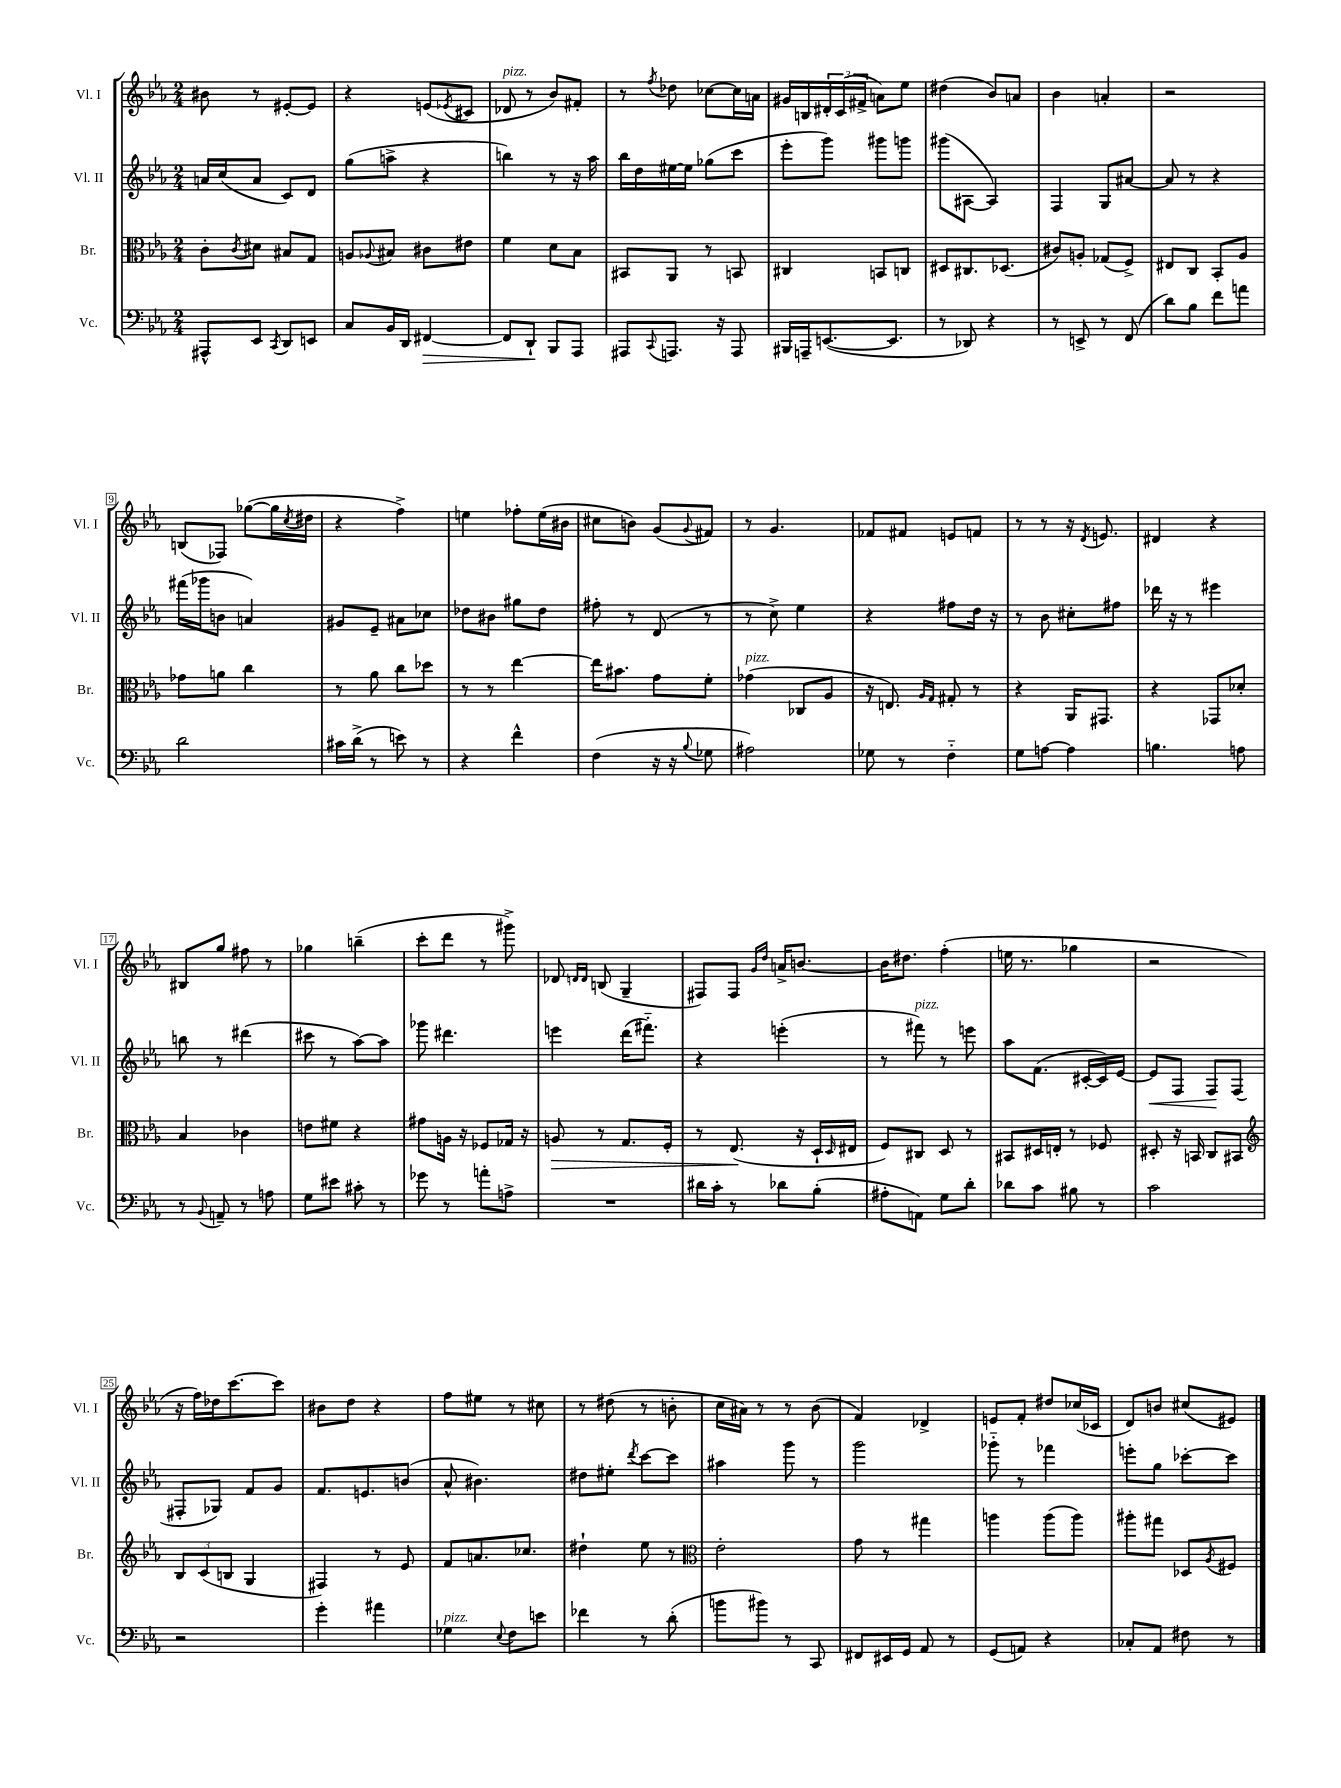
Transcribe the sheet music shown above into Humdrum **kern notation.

**kern	**kern	**kern	**kern
*staff4	*staff3	*staff2	*staff1
*clefF4	*clefC3	*clefG2	*clefG2
*k[b-e-a-]	*k[b-e-a-]	*k[b-e-a-]	*k[b-e-a-]
*M2/4	*M2/4	*M2/4	*M2/4
8AAA#^^	8c'	16a	8b#
.	.	(16cc	.
.	8qc	.	.
8EE-	8d#	8a	8r
8qCC	.	.	.
8DD	8B#	8c)	[8e#'
8EE	8G	8d	8e#]
=	=	=	=
8C	8A	(8gg	4r
.	8qqA-	.	.
16BB-	8B#	8aa^	.
16DD	.	.	.
[4FF#	8c#	4r	(8e
.	.	.	8qe-
.	8e#	.	8c#
=	=	=	=
8FF#]	4f	4bb)	8d-
8DD`	.	.	8r
8BBB-	8d	8r	8b-)
8AAA-	8B-	16r	8f#'
.	.	16aa-	.
=	=	=	=
8AAA#	8BB#	16bb-	8r
.	.	16dd	.
8qqCC	.	.	8qff
8.AAA	8AA-	[16ee#	8dd-
.	.	16ee#]	.
.	8r	(8gg-	[8cc-
16r	.	.	.
8AAA	8BB	8ccc	16cc-]
.	.	.	16a
=	=	=	=
16BBB#	4C#	8eee-'	16g#
16AAA~	.	.	16B
([8.EE	.	8ggg)	24d#'
.	.	.	(24c
.	.	.	24f#^
.	8BB	8ggg#	8a)
8.EE]	.	.	.
.	8C	8ggg	8ee-
=	=	=	=
8r	8D#	(8ggg#	(4dd#
8DD-)	8.C#	[8A#	.
4r	.	4A#])	8b-)
.	(8.D-	.	.
.	.	.	8a
=	=	=	=
8r	8c#)	4F	4b-
8EE^	8A'	.	.
8r	(8G-	8G	4a'
(8FF	8F^)	[8a#	.
=	=	=	=
8d)	8E#	8a#]	2r
8B-	8C	8r	.
8f	8BB-'	4r	.
8a	8A-	.	.
=	=	=	=
2d	8g-	(16fff#	(8B
.	.	16ggg-	.
.	8a	8b	8F-)
.	4cc	4a)	([8gg-
.	.	.	16gg-]
.	.	.	8qcc
.	.	.	16dd#
=	=	=	=
16c#	8r	8g#	4r
(16d^	.	.	.
8r	8a-	8e-~	.
8e)	8cc	8a#	4ff^)
8r	8dd-	8cc-	.
=	=	=	=
4r	8r	8dd-	4ee
.	8r	8b#	.
4f^^	[4ee-	8gg#	8ff-'
.	.	8dd-	(16ee
.	.	.	16b#
=	=	=	=
(4F	16ee-]	8ff#'	8cc#
.	8.b#	.	.
.	.	8r	8b)
16r	8g	(8d	(8g
16r	.	.	.
8qqB-	.	.	8qqg
8G-	8f'	8r	8f#)
=	=	=	=
2A#)	(4g-	8r	8r
.	.	8cc^)	4.g
.	8C-	4ee-	.
.	8A-	.	.
=	=	=	=
8G-	16r	4r	8f-
.	8.E)	.	.
8r	.	.	8f#
.	16qqA-	.	.
.	16qqG	.	.
4F'~	8G#'	8ff#	8e
.	8r	16dd	8f
.	.	16r	.
=	=	=	=
8G	4r	8r	8r
[8A	.	8b-	8r
4A]	16AA-	8cc#'	16r
.	.	.	8qd
.	8.GG#	.	8.e
.	.	8ff#	.
=	=	=	=
4.B	4r	16ddd-	4d#
.	.	16r	.
.	.	8r	.
.	8GG-	4eee#	4r
8A	8d-'	.	.
=	=	=	=
8r	4B-	8bb	8B#
8qqBB-	.	.	.
8AA~	.	8r	8gg
8r	4c-	(4ddd#	8ff#
8A	.	.	8r
=	=	=	=
8G	8e	8ccc#	4gg-
8e#	8f#	8r	.
8c#'	4r	[8aa-)	(4bb~
8r	.	8aa-]	.
=	=	=	=
8g-	8g#	8ggg-	8ccc'
8r	16A	4.ddd#	8ddd
.	16r	.	.
8a'	8F-	.	8r
8A^	16G-	.	8ggg#^)
.	16r	.	.
=	=	=	=
2r	8A	4eee	8d-
.	.	.	16qqd
.	.	.	16qqd
.	8r	.	(8B
.	8.G	(16ddd	4G~
.	.	8.fff#'~)	.
.	16F'	.	.
=	=	=	=
16d#	8r	4r	8F#)
16c'	.	.	.
8r	(8.E-	.	8F#
.	.	.	16qqg
.	.	.	16qqdd
8d-	.	(4eee'	16a^
.	16r	.	[8.b
(8B-'	16D`	.	.
.	16qqD	.	.
.	16E#	.	.
=	=	=	=
8A#'	8F)	8r	16b]
.	.	.	8.dd#
8AA)	8C#	8fff#)	.
8G	8D	8r	(4ff'
8d'	8r	8eee	.
=	=	=	=
8d-	8BB#	8aa-	16ee
.	.	.	8.r
8c	16D#	(8.f	.
.	16E'	.	.
8B#	8r	.	4gg-
.	.	[16c#'	.
8r	8F-	16c#])	.
.	.	[16e-	.
=	=	=	=
2c	8D#'	8e-]	2r
.	16r	8F	.
.	16BB	.	.
.	8C	8F	.
.	8BB#	(8F	.
=	=	=	=
*	*clefG2	*	*
2r	12B-	8F#'	16r
.	.	.	16ff)
.	(12c	.	.
.	.	8G-)	16dd-
.	12B	.	.
.	.	.	[8.ccc
.	4G	8f	.
.	.	8g	8ccc]
=	=	=	=
4g'	4F#)	8.f	8b#
.	.	.	8dd
.	.	8.e	.
4a#	8r	.	4r
.	8e-	(8b	.
=	=	=	=
4G-	8f	8a-^^	8ff
.	8.a	4.b#)	8ee#
8qqE-	.	.	.
8F	.	.	8r
.	8.cc-	.	.
8e	.	.	8cc#
=	=	=	=
4f-	4dd#`	8dd#	8r
.	.	8ee#'	(8dd#
.	.	8qddd	.
8r	8ee-	[8ccc	8r
(8d'	8r	8ccc]	8b'
=	=	=	=
*	*clefC3	*	*
8b	2e-'	4aa#	16cc
.	.	.	16a#)
8b#)	.	.	8r
8r	.	8ggg	8r
8CC	.	8r	(8b-
=	=	=	=
8FF#	8g	2ggg	4f)
16EE#	8r	.	.
16GG	.	.	.
8AA-	4gg#	.	4d-^
8r	.	.	.
=	=	=	=
(8GG	4aa	8ggg-'~	8e
8AA)	.	8r	8f'
4r	(8aa	4fff-	8dd#
.	8aa)	.	(16cc-
.	.	.	16c-
=	=	=	=
8C-'	8aa#'	8eee'	8d)
8AA-	8gg#	8gg	8b
8F#	8D-	[8ccc-'	(8cc#
.	8qA-	.	.
8r	8F#	8ccc-]	8e#)
==	==	==	==
*-	*-	*-	*-
